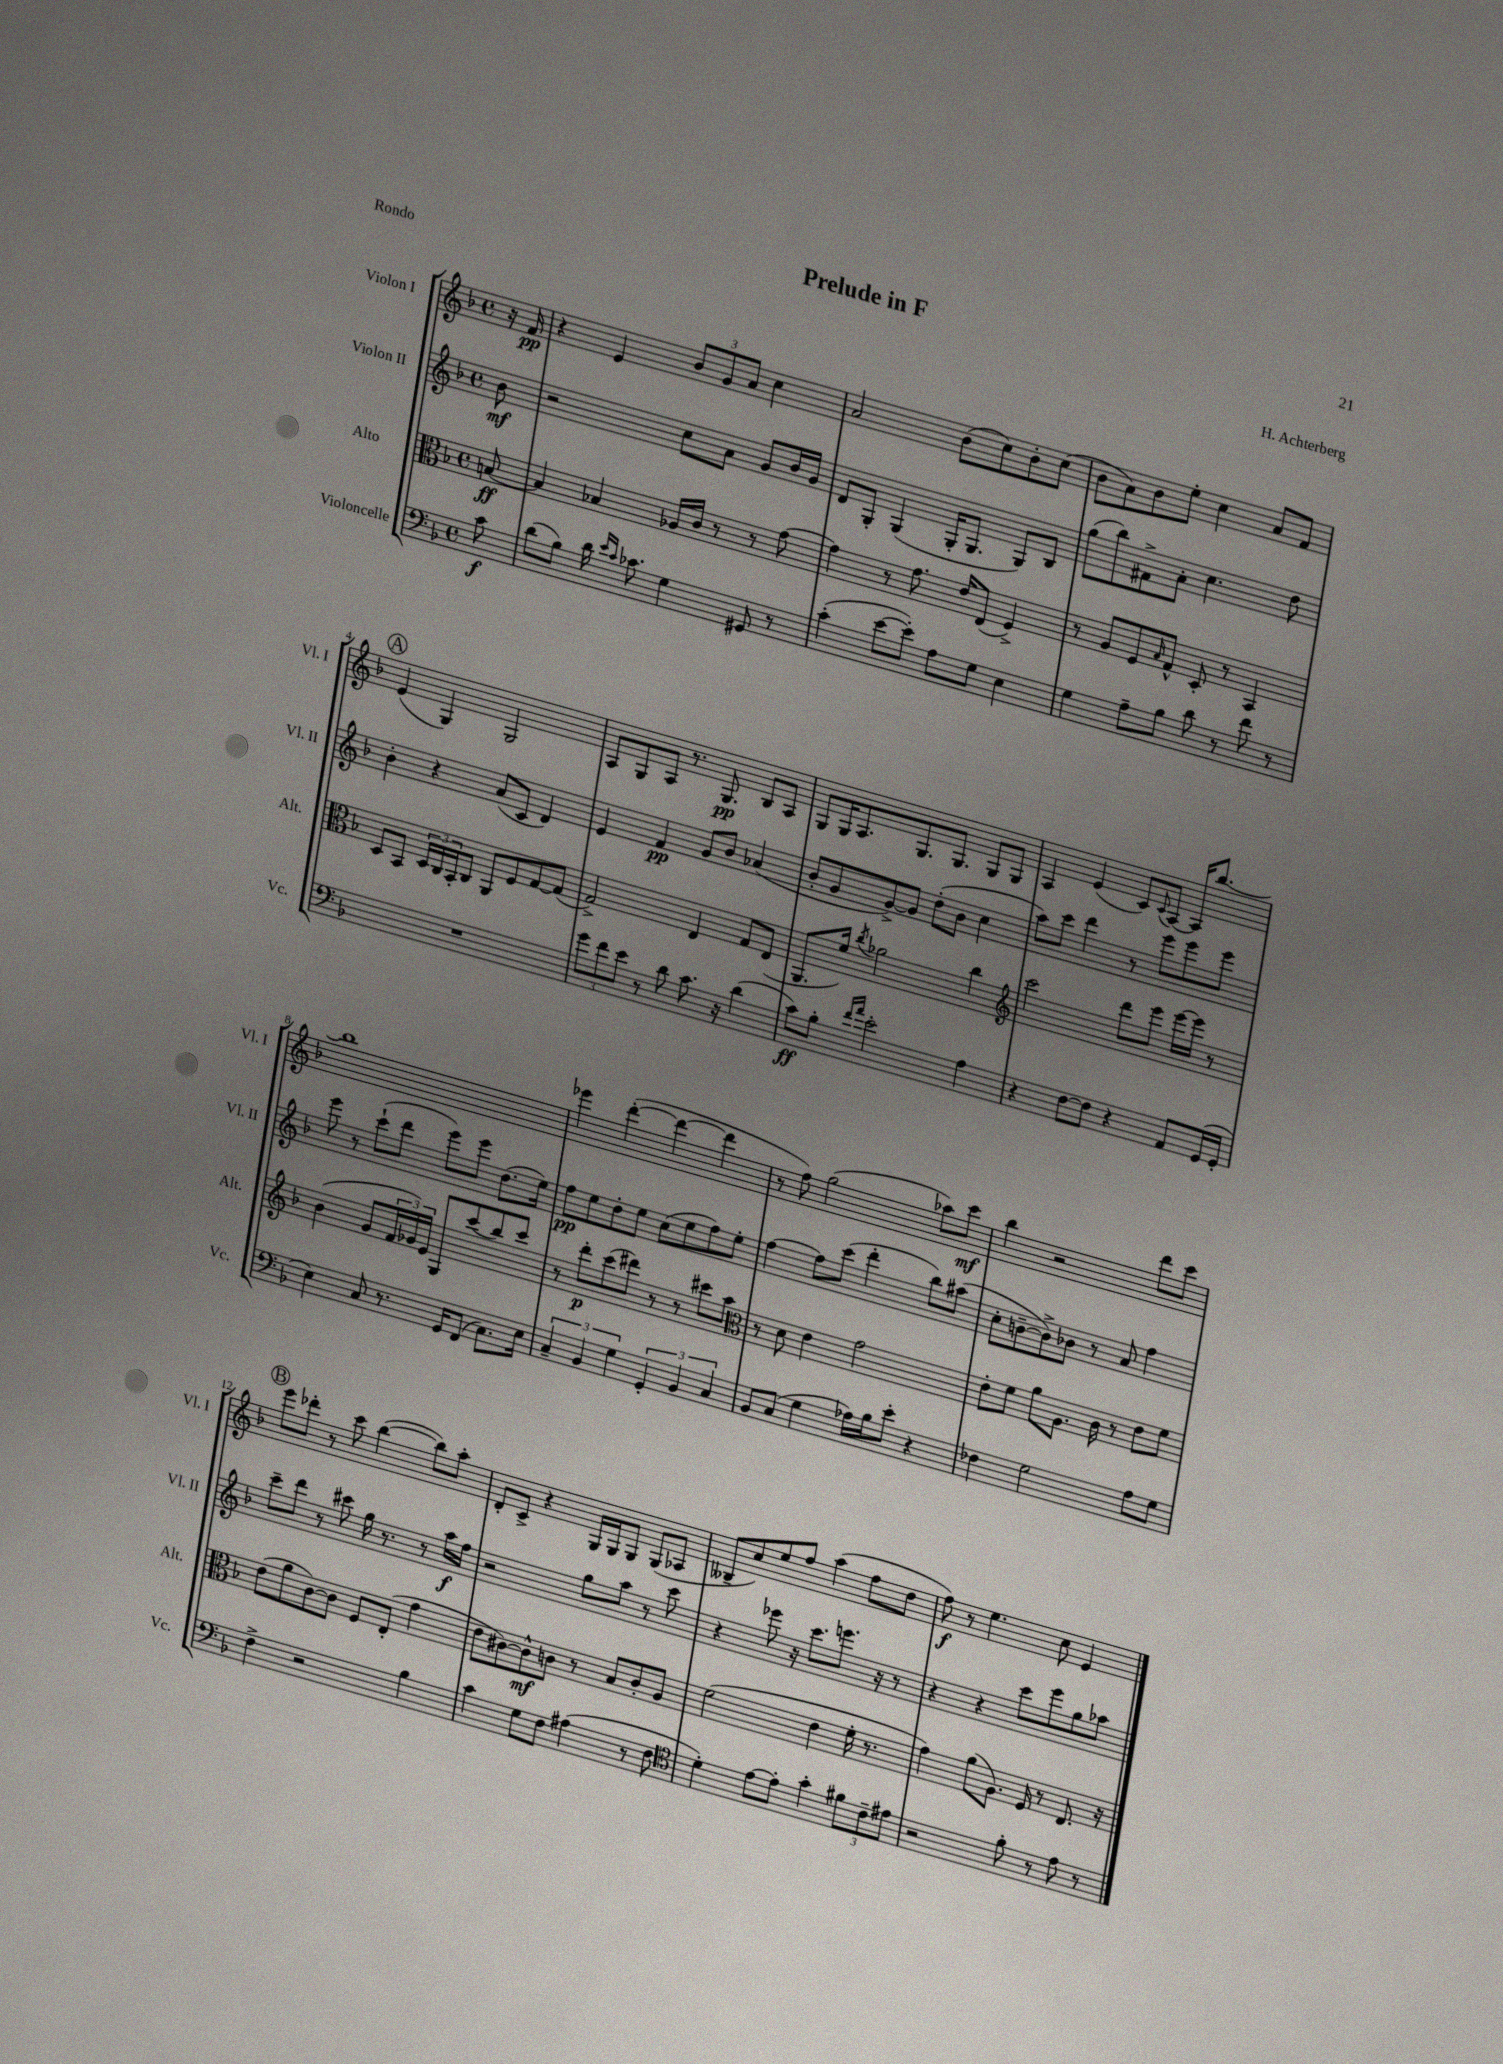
\header { title = "Prelude in F" composer = "H. Achterberg" piece = "Rondo" }
<<
\new StaffGroup <<
\new Staff = "s0" \with { instrumentName = "Violon I" shortInstrumentName = "Vl. I" } {
    \clef treble \key f \major \defaultTimeSignature \time 4/4 \partial 8
    r16 f'16\pp |
    r4 e'4 \tuplet 3/2 { bes'8 g'8 a'8 } c''4 |
    a'2 bes'8( c''8) bes'8-. c''8( |
    bes'8 a'8) bes'8 e''8-. c''4 a'8 f'8 |
    \mark \markup { \circle "A" } e'4( g4) g2 |
    a8 g8 a8 r8. g8.\pp bes8 a8 |
    g8 g16 a8. g8. g8. g8 g8 |
    a4 e'4( c'8) \appoggiatura { c'8 } a8~ a16 bes''8.~ |
    bes''1 |
    ees'''4 d'''4~-.( d'''4~ d'''4 |
    r8 f''8) g''2( aes''8) c'''8\mf |
    bes''4 r2 d'''8 c'''8 |
    \mark \markup { \circle "B" } e'''8 des'''8-. r8 c'''8 bes''4~( bes''8) a''8-. |
    d'8-. c'8-> r4 g16 g16 g8 g8( aes8 |
    beses8-- c''8) e''8 f''8 a''4( f''8 d''8 |
    f''8\f) r8 e''4. c''8 e'4 \bar "|." |
}
\new Staff = "s1" \with { instrumentName = "Violon II" shortInstrumentName = "Vl. II" } {
    \clef treble \key f \major \defaultTimeSignature \time 4/4 \partial 8
    bes'8\mf |
    r2 c''8 a'8 g'8 bes'16 g'16 |
    d'8 g8-. g4( g16-. g8. g8) bes8 |
    g''8( bes''8) fis'8-> a'8-. c''4. d''8 |
    \mark \markup { \circle "A" } bes'4-. r4 a'8( c'8 d'4) |
    e'4 f'4\pp g'8 bes'8 aes'4( |
    bes'8-. g'8 g'8~->) g'8 d''8-.( bes'8 c''4 |
    a''8) c'''8 d'''4 r8 e'''8 e'''8 e'''8 |
    e'''8 r8 c'''8-!( d'''8 e'''8) e'''8 d''8.( e''16) |
    f''8\pp e''8 d''8-. e''8 c''8( e''8 f''8) e''8-. |
    f''4~ f''8 c'''8( d'''4-. bes''8) ais''8( |
    c''8-. b'8~-- b'8->) bes'8 r8 a'8 f''4 |
    \mark \markup { \circle "B" } c'''8-- d'''8 r8 cis'''8 g''16 r8. r8 a''16\f f''16 |
    r2 g''8 a''8 r8 c'''8 |
    r4 ees'''8 r16 c'''8. e'''8. r16 r8 |
    r4 r4 c'''8 e'''8 g''8 aes''8 \bar "|." |
}
\new Staff = "s2" \with { instrumentName = "Alto" shortInstrumentName = "Alt." } {
    \clef alto \key f \major \defaultTimeSignature \time 4/4 \partial 8
    b8~\ff |
    b4 bes4 aes16 c'16 r8 r8 g'8~ |
    g'4 r8 g'8. e'16 e8( f4->) |
    r8 a8 f8 \grace { bes16 } g8-^ d8-. r8 bes,4 |
    \mark \markup { \circle "A" } d8 bes,8 \tuplet 3/2 { d16 c16 bes,16-. } c8 a,8 f8 g8~ g8( |
    g2->) e4 g8 e8( |
    a,8. f'16) \acciaccatura { c''8 } aes'2 c''4 |
    \clef treble c'''2 d'''8 e'''8 e'''16~ e'''16 r8 |
    bes'4( g'8 \tuplet 3/2 { f'16 ges'16) e'16 } g8 c'''8( bes''8) c'''8 |
    r8 d'''8-.\p c'''8( dis'''8) r8 r8 cis'''8 a''8 |
    \clef alto r8 d'8 e'4 g'2 |
    e'8-. f'8 a'8 a8. c'16 r8 e'8 f'8 |
    \mark \markup { \circle "B" } e'8( a'8 c'8~) c'8 f8 e8-.( g'4 |
    e'8 cis'8~) cis'8-^\mf c'8 r8 bes8 c'8-. a8 |
    f'2( e'4 f'16-. r8. |
    g'4) a'8( a8.) f16 r8 e8. r16 \bar "|." |
}
\new Staff = "s3" \with { instrumentName = "Violoncelle" shortInstrumentName = "Vc." } {
    \clef bass \key f \major \defaultTimeSignature \time 4/4 \partial 8
    c'8\f |
    d'8( bes8) d'16 \grace { e'16 c'16 } ces'8. g4 gis,8 r8 |
    c'4-.( e'8~ e'8-.) a8 g8 e4 |
    g4 a8-- bes8 d'8 r8 f'8 r8 |
    \mark \markup { \circle "A" } R1 |
    \tuplet 3/2 { g'8 f'8 e'8 } r8 d'8 c'8. r16 d'4( |
    c'8\ff) bes8-. \grace { f'16 a'16 } e'2-. a4 |
    r4 f8~ f8 r4 a,8 g,16( g,16-. |
    e4) c8 r8. g,16 f,8( c8.) e16 |
    \tuplet 3/2 { c4-- bes,4 g4 } \tuplet 3/2 { g,4-. bes,4 c4 } |
    bes,8 c8( g4 aes16) bes16 e'8-. r4 |
    fes4 g2 a8 g8 |
    \mark \markup { \circle "B" } f4-> r2 bes4 |
    c'4 g8 f8 ais4( r8 f8 |
    \clef tenor d'4-.) e'8~ e'8-. g'4-. \tuplet 3/2 { fis'8 c'8-- eis'8 } |
    r2 f'8-. r8 e'8 r8 \bar "|." |
}
>>
>>
